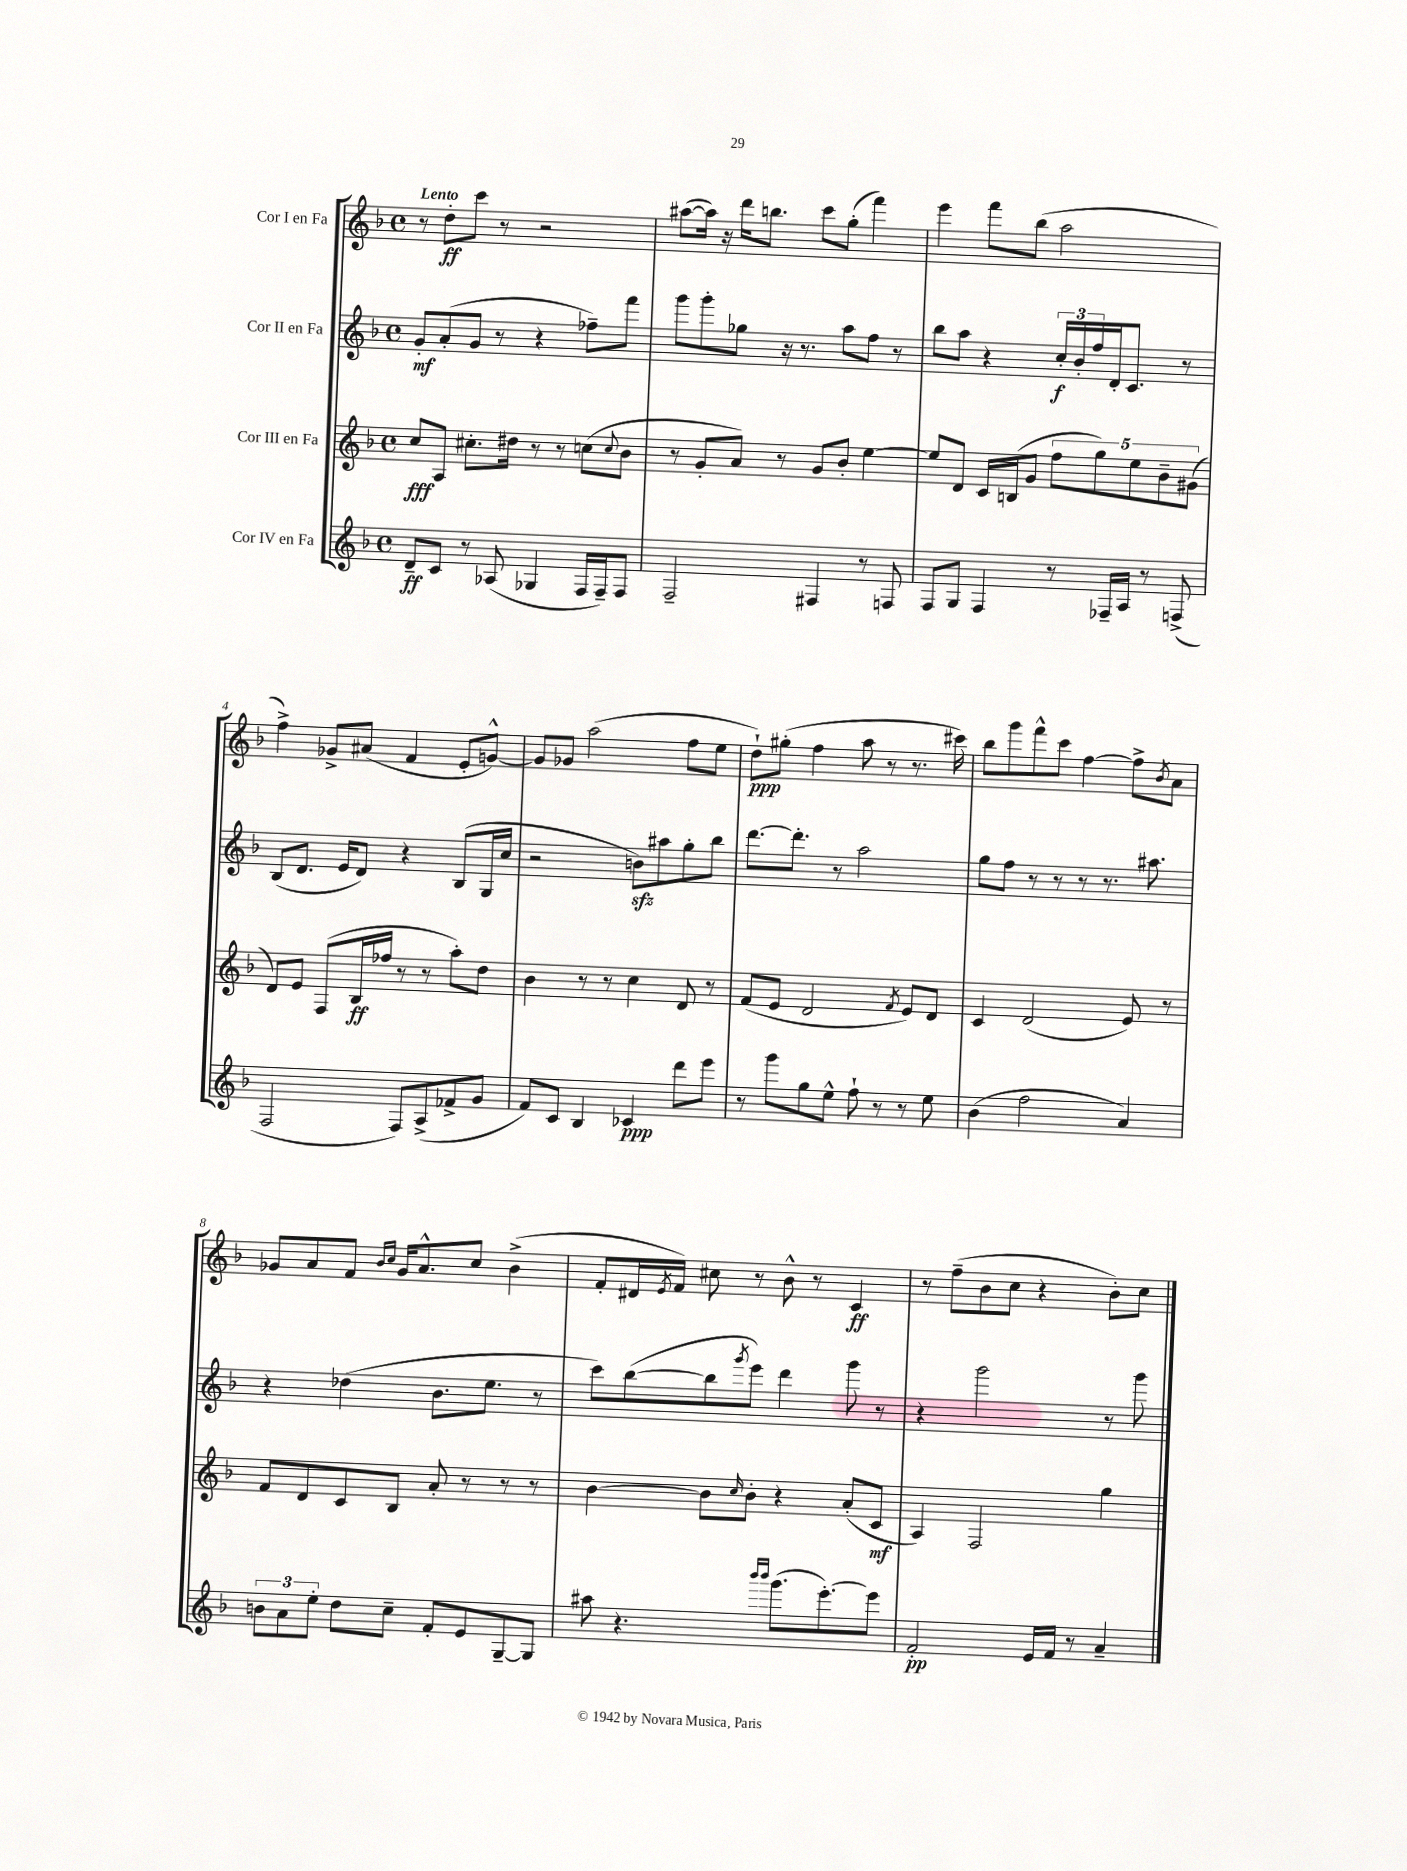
<<
\new StaffGroup <<
\new Staff = "s0" \with { instrumentName = "Cor I en Fa" } {
    \clef treble \key f \major \defaultTimeSignature \time 4/4 \tempo "Lento"
    r8 d''8-.\ff c'''8 r8 r2 |
    ais''8~( ais''16) r16 d'''16 b''8. c'''8 g''8-.( f'''4) |
    e'''4 f'''8 bes''8( a''2 |
    f''4->) ges'8-> ais'8( f'4 e'8-. g'8~-^) |
    g'8 ges'8 a''2( f''8 e''8 |
    d''8-!\ppp) gis''8-.( f''4 a''8 r8 r8. cis'''16) |
    bes''8 g'''8 f'''8-^ c'''8 f''4~ f''8-> \acciaccatura { bes'8 } a'8 |
    ges'8 a'8 f'8 \grace { bes'16 c''16 } ges'16 a'8.-^ c''8 bes'4->( |
    f'8-. dis'16 \acciaccatura { e'8 } f'16) cis''8 r8 bes'8-^ r8 c'4\ff |
    r8 f''8--( bes'8 c''8 r4 bes'8-.) c''8 \bar "|." |
}
\new Staff = "s1" \with { instrumentName = "Cor II en Fa" } {
    \clef treble \key f \major \defaultTimeSignature \time 4/4
    g'8-.\mf a'8-.( g'8 r8 r4 fes''8--) f'''8 |
    g'''8 g'''8-. ges''8 r16 r8. a''8 f''8 r8 |
    bes''8 a''8 r4 \tuplet 3/2 { c''16-.\f bes'16-. f''16 } d'16-. c'8. r8 |
    bes8( d'8. e'16 d'8) r4 bes8( g16 c''16 |
    r2 b'8\sfz) ais''8 g''8-. bes''8 |
    d'''8.~ d'''8.-. r8 a''2 |
    g''8 f''8 r8 r8 r8 r8. ais''8. |
    r4 des''4( bes'8. e''8. r8 |
    c'''8) bes''8~( bes''8 \acciaccatura { g'''8 } e'''8) d'''4 g'''8 r8 |
    r4 g'''2 r8 g'''8 \bar "|." |
}
\new Staff = "s2" \with { instrumentName = "Cor III en Fa" } {
    \clef treble \key f \major \defaultTimeSignature \time 4/4
    c''8\fff a8 cis''8.-. dis''16 r8 r8 c''8( \appoggiatura { c''8 } bes'8 |
    r8 g'8-. a'8) r8 g'8 bes'8-. e''4~ |
    e''8 d'8 c'16 b16( g'8 \tuplet 5/4 { f''8 g''8) e''8 bes'8-- gis'8( } |
    d'8) e'8 f8( bes16\ff fes''16 r8 r8 a''8-.) d''8 |
    bes'4 r8 r8 c''4 d'8 r8 |
    f'8( e'8 d'2 \acciaccatura { f'8 } e'8) d'8 |
    c'4 d'2( e'8) r8 |
    f'8 d'8 c'8 bes8 a'8-. r8 r8 r8 |
    bes'4~ bes'8 \grace { c''16 } bes'8-. r4 a'8-.( c'8\mf |
    a4) f2 g''4 \bar "|." |
}
\new Staff = "s3" \with { instrumentName = "Cor IV en Fa" } {
    \clef treble \key f \major \defaultTimeSignature \time 4/4
    d'8--\ff c'8 r8 aes8( ges4 f16 f16--) f8 |
    f2-- fis4 r8 f8 |
    f8 g8 f4 r8 fes16-- a16 r8 f8->( |
    f2 f8) a8->( fes'8-> g'8 |
    f'8) c'8 bes4 ces'4\ppp d'''8 e'''8 |
    r8 g'''8 g''8 e''8-^ f''8-! r8 r8 e''8 |
    bes'4( f''2 a'4) |
    \tuplet 3/2 { b'8 a'8 e''8-. } d''8 c''8-- f'8-. e'8 g8~-- g8 |
    ais''8 r4. \grace { bes'''16 bes'''16 } g'''8.( e'''8.~-.) e'''8 |
    f'2-.\pp e'16 f'16 r8 a'4-- \bar "|." |
}
>>
>>
